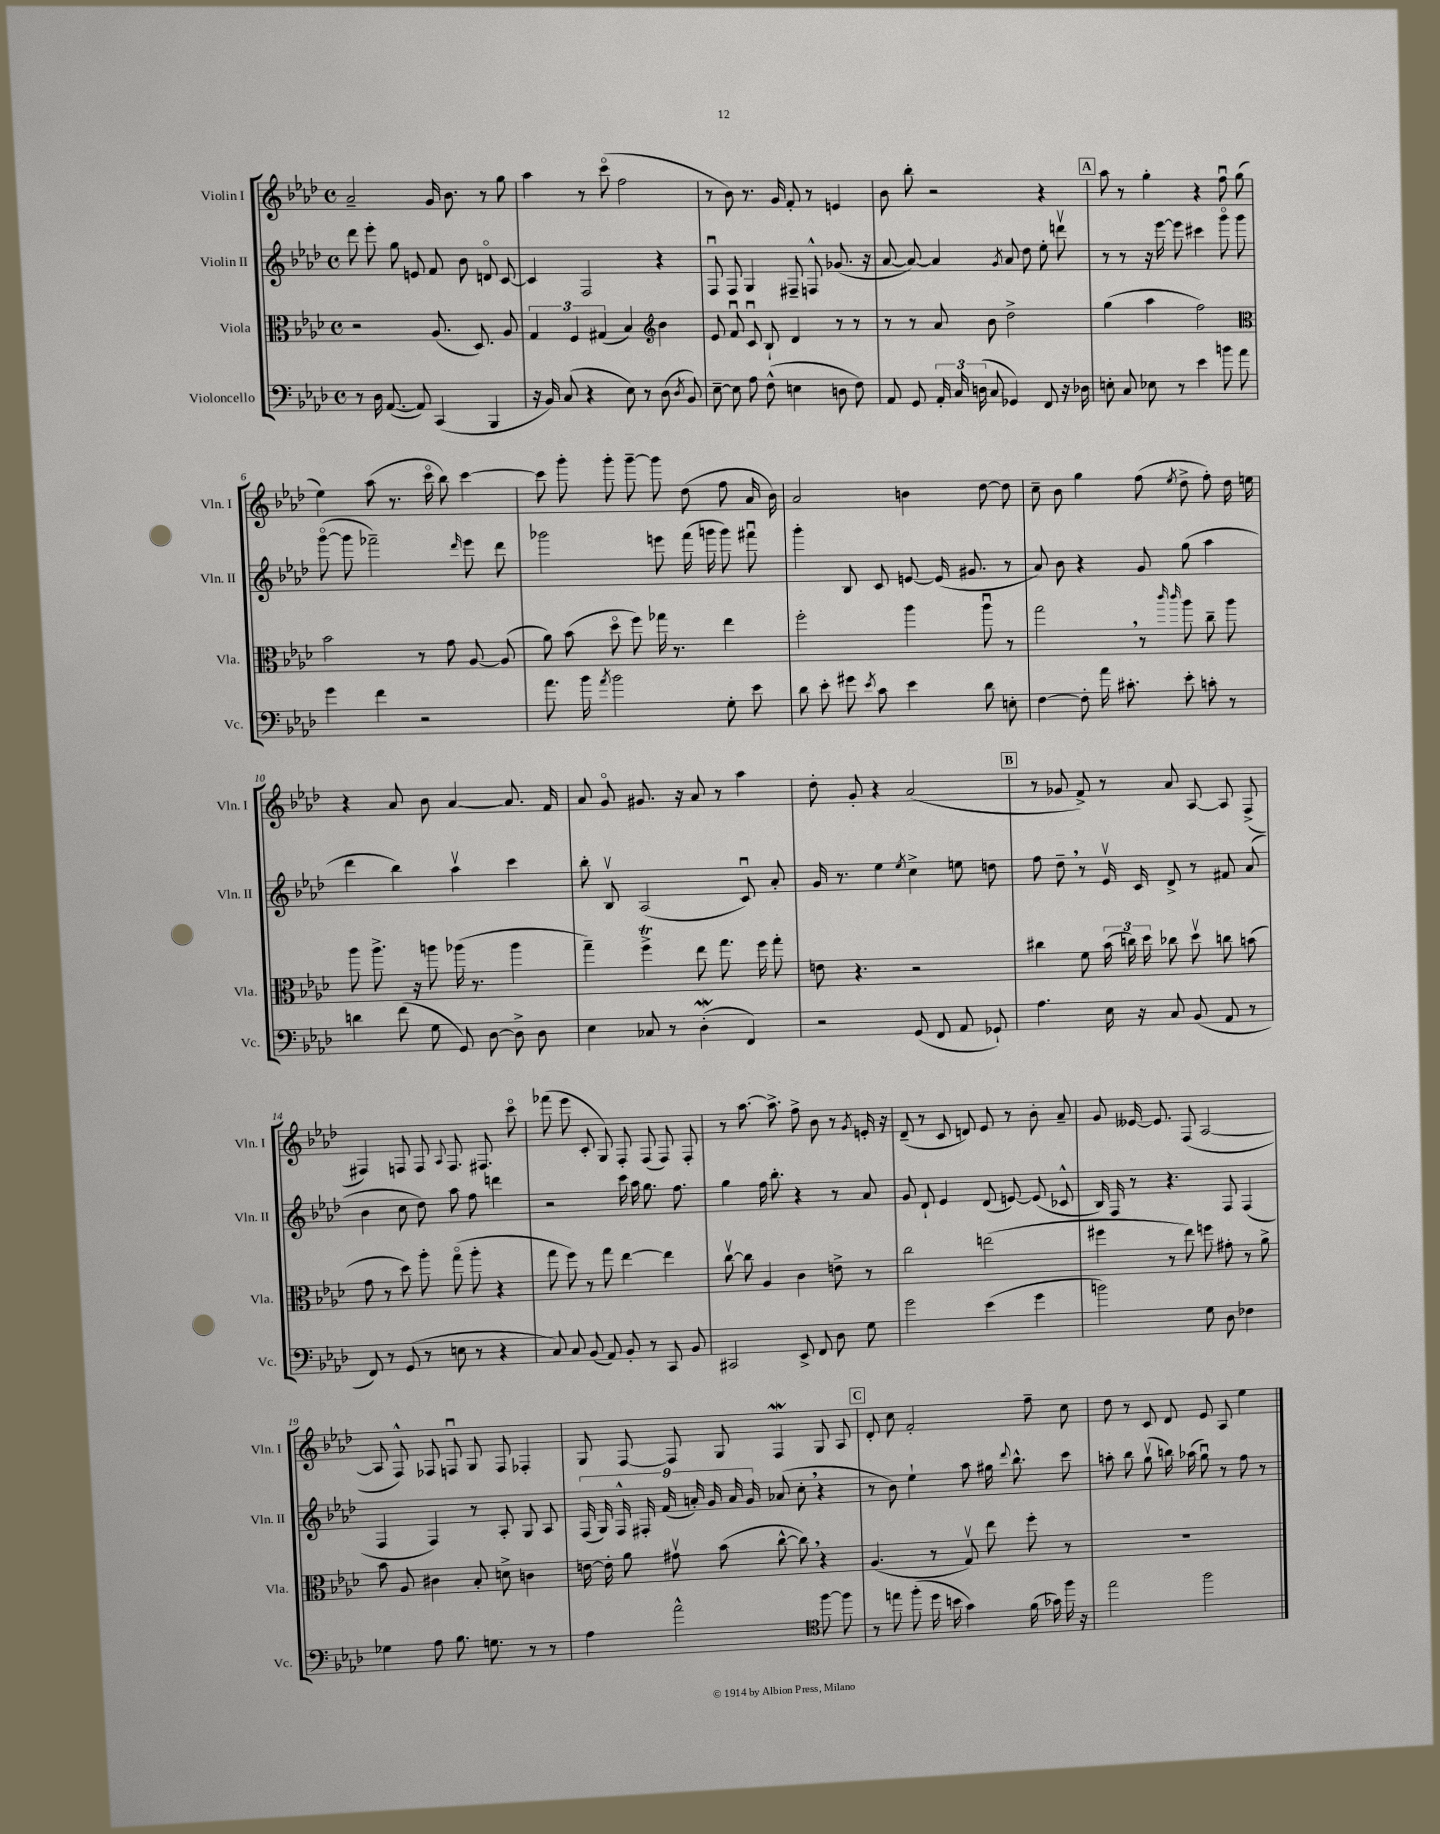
<<
\new StaffGroup <<
\new Staff = "s0" \with { instrumentName = "Violin I" shortInstrumentName = "Vln. I" } {
    \clef treble \key aes \major \defaultTimeSignature \time 4/4
    \autoBeamOff aes'2-- g'16 bes'8. r8 g''8 |
    aes''4 r8 c'''8\flageolet( f''2 |
    r8 bes'8) r8. g'16 f'8-. r8 e'4 |
    bes'8 bes''8-. r2 r4 |
    \mark \markup { \box "A" } aes''8 r8 g''4-. r4 f''8\downbow g''8( |
    ees''4) aes''8( r8. c'''16\flageolet bes''8) c'''4~ |
    c'''8 g'''8-. g'''8-. g'''8~-- g'''8 des''8( f''8 aes'16 bes'16) |
    aes'2 b'4 des''8~ des''8 |
    c''8-- bes'8 g''4 f''8( \acciaccatura { ees''8 } des''8-> f''8-.) des''16 e''16 |
    r4 aes'8 bes'8 aes'4~ aes'8. f'16 |
    aes'8 g'8\flageolet gis'8. r16 aes'8 r8 aes''4 |
    des''8-. g'8-. r4 aes'2( |
    \mark \markup { \box "B" } r8 ges'8 f'8->) r8 aes'8 aes8~ aes8 f8->( |
    fis4) f8 f8 \appoggiatura { aes8 } f8. fis8. c'''8\flageolet |
    fes'''8( ees'''8 c'8-. g8) f8-. f8( f8) f8-. |
    r8 aes''8.~ aes''8.-> f''8-> bes'8 r8 \acciaccatura { g'8 } e'16-. r16 |
    des'8--( r8 c'8 d'8) ees'8 r8 bes'8-. aes'8-- |
    g'8 eeses'16~ eeses'8. f8( aes2~ |
    aes8 f8-^) fes8 f8\downbow g8 f8 fes4-. |
    g8 f8~ f8 g8 f4\mordent g8 aes8 |
    \mark \markup { \box "C" } des'8-. c''8 f'2-. f''8-- c''8 |
    des''8 r8 c'8 des'8 ees'8 aes8 ees''4 \bar "|." |
}
\new Staff = "s1" \with { instrumentName = "Violin II" shortInstrumentName = "Vln. II" } {
    \clef treble \key aes \major \defaultTimeSignature \time 4/4
    \autoBeamOff des'''8 ees'''8-. g''8 e'8 f'8 bes'8 d'8\flageolet c'8~ |
    c'4 f2 r4 |
    f8\downbow f8 g4 fis8-- f8-^ ges'8.( r16 |
    aes'8~ aes'8~) aes'4 \acciaccatura { g'8 } aes'8 des''8 ees''8-. d'''8\upbow |
    \mark \markup { \box "A" } r8 r8 r16 ees'''16~ ees'''8 cis'''4 g'''8\flageolet g'''8 |
    g'''8~\flageolet( g'''8 fes'''2--) \grace { des'''16 } ees'''8 des'''8 |
    ges'''2 e'''8 f'''16( g'''16 g'''8) fis'''8\downbow |
    g'''4-. bes8 c'8 e'8~ e'16( gis'8. r8 |
    aes'8) bes'8 r4 g'8 g''8( aes''4 |
    des'''4 bes''4) aes''4\upbow c'''4 |
    bes''8-. bes8\upbow aes2( c'8\downbow) aes'8-. |
    g'16 r8. ees''4 \acciaccatura { ees''8 } c''4-> e''8 d''8 |
    \mark \markup { \box "B" } f''8 des''8-- \breathe r8 ees'16\upbow c'16 des'8-> r8 fis'8 aes'8( |
    bes'4 c''8 des''8) aes''8 f''8 d'''4 |
    r2 c'''16 aes''16 g''8. f''8. |
    g''4 f''16 bes''8.-. r4 r8 aes'8 |
    g'8 des'8-! ees'4 des'8( e'8~) e'8( ces'8-^ |
    bes16) f16 r8 r4. f8 f4( |
    f4 f4) r8 aes8-. g8 aes8 |
    \tuplet 9/8 { f16( g16) f16-^ fis16-. f'16( a'16-.) g'16 a'16 g'16 } aes'8( c''8-. \breathe r4 |
    \mark \markup { \box "C" } r8 bes'8) ees''4-! aes''8 gis''16 \appoggiatura { des'''8 } bes''8.-^ c'''8 |
    a''8-. bes''8 g''8\upbow( b''16) aes''16( g''8\downbow) r8 f''8 r8 \bar "|." |
}
\new Staff = "s2" \with { instrumentName = "Viola" shortInstrumentName = "Vla." } {
    \clef alto \key aes \major \defaultTimeSignature \time 4/4
    \autoBeamOff r2 aes8.( des8.) aes8 |
    \tuplet 3/2 { g4 f4 gis4( } bes4) \clef treble bes'4 |
    ees'8 f'8\downbow c'8\downbow bes8-! des'4 r8 r8 |
    r8 r8 aes'8 bes'8 des''2-> |
    \mark \markup { \box "A" } g''4( aes''4 f''2) |
    \clef alto bes'2 r8 g'8 aes8~ aes8( |
    aes'8) bes'8( des''8\flageolet f''8) ges''16 r8. ees''4 |
    f''2-. aes''4 aes''8\downbow r8 |
    g''2 \breathe r8 \grace { c'''16 c'''16 } aes''8 c''8-- aes''8 |
    aes''8 aes''8.-> r16 a''8 aes''16( r8. aes''4 |
    g''4--) f''4->\trill ees''8 g''8. f''16 g''8-. |
    e'8 r4. r2 |
    \mark \markup { \box "B" } cis''4 f'8 \tuplet 3/2 { bes'16( c''16) des''16 } ces''8 des''8\upbow c''8 b'8( |
    g'8 r8 des''8) aes''8-. g''8\flageolet( aes''8-. r4 |
    g''8 f''8) r8 g''8 ees''4~ ees''4 |
    c''8~\upbow c''8 aes4 c'4 e'8-> r8 |
    c''2 e''2( |
    fis''4 r8 ees''8) f''8 gis'8-. r8 aes'8-> |
    bes'8 aes8 cis'4 bes8-. d'8-> c'4 |
    e'16~ e'16-. aes'8 gis'8\upbow bes'8( c''8~-^ c''8) \breathe r4 |
    \mark \markup { \box "C" } aes4.( r8 g8\upbow) ees''8 f''8-. r8 |
    R1 \bar "|." |
}
\new Staff = "s3" \with { instrumentName = "Violoncello" shortInstrumentName = "Vc." } {
    \clef bass \key aes \major \defaultTimeSignature \time 4/4
    \autoBeamOff r8 des16 aes,8.~( aes,8) c,4( bes,,4 |
    r16 bes,16) c8( r4 ees8) r8 des8( \acciaccatura { des8 } bes,8) |
    ees8~-- ees8 aes8 f8-^( e4 d8 f8) |
    aes,8 g,8 \tuplet 3/2 { aes,16-. c16 d16( } c8 ges,4) f,8 r16 des16 |
    \mark \markup { \box "A" } e8-. c8 ees8 r8 ees'4 b'8 aes'8 |
    g'4 f'4 r2 |
    aes'8. bes'16 \acciaccatura { aes'8 } bes'2 g8-. ees'8 |
    des'8 ees'8-. gis'8 \acciaccatura { ees'8 } c'8 ees'4 des'8 e8-. |
    f4~ f8-. aes'16 cis'8.-. ees'8-. c'8-. r8 |
    d'4 f'8( g8 g,8) des8~ des8-> des8 |
    ees4 ces8 r8 des4-.\mordent( f,4) |
    r2 g,8( f,8 aes,8 ges,8-!) |
    \mark \markup { \box "B" } aes4. ees16 r16 c8 bes,8( aes,8 r8 |
    f,8) r8 g,8( r8 e8 r8 r4 |
    c8) c8 bes,8( aes,8) bes,8-. r8 c,8 bes,8 |
    cis,2 ees,8-> f,8 des8 g8 |
    g'2 ees'4( g'4 |
    b'2) g8 des8 fes4 |
    ges4 aes8 bes8. g8. r8 r8 |
    aes4 aes'2-^ \clef tenor f''8~ f''8 |
    \mark \markup { \box "C" } r8 e''8 f''8-.( des''16 b'16 g'4) f'16( ges'16) f''16 r16 |
    ees''2 f''2 \bar "|." |
}
>>
>>
